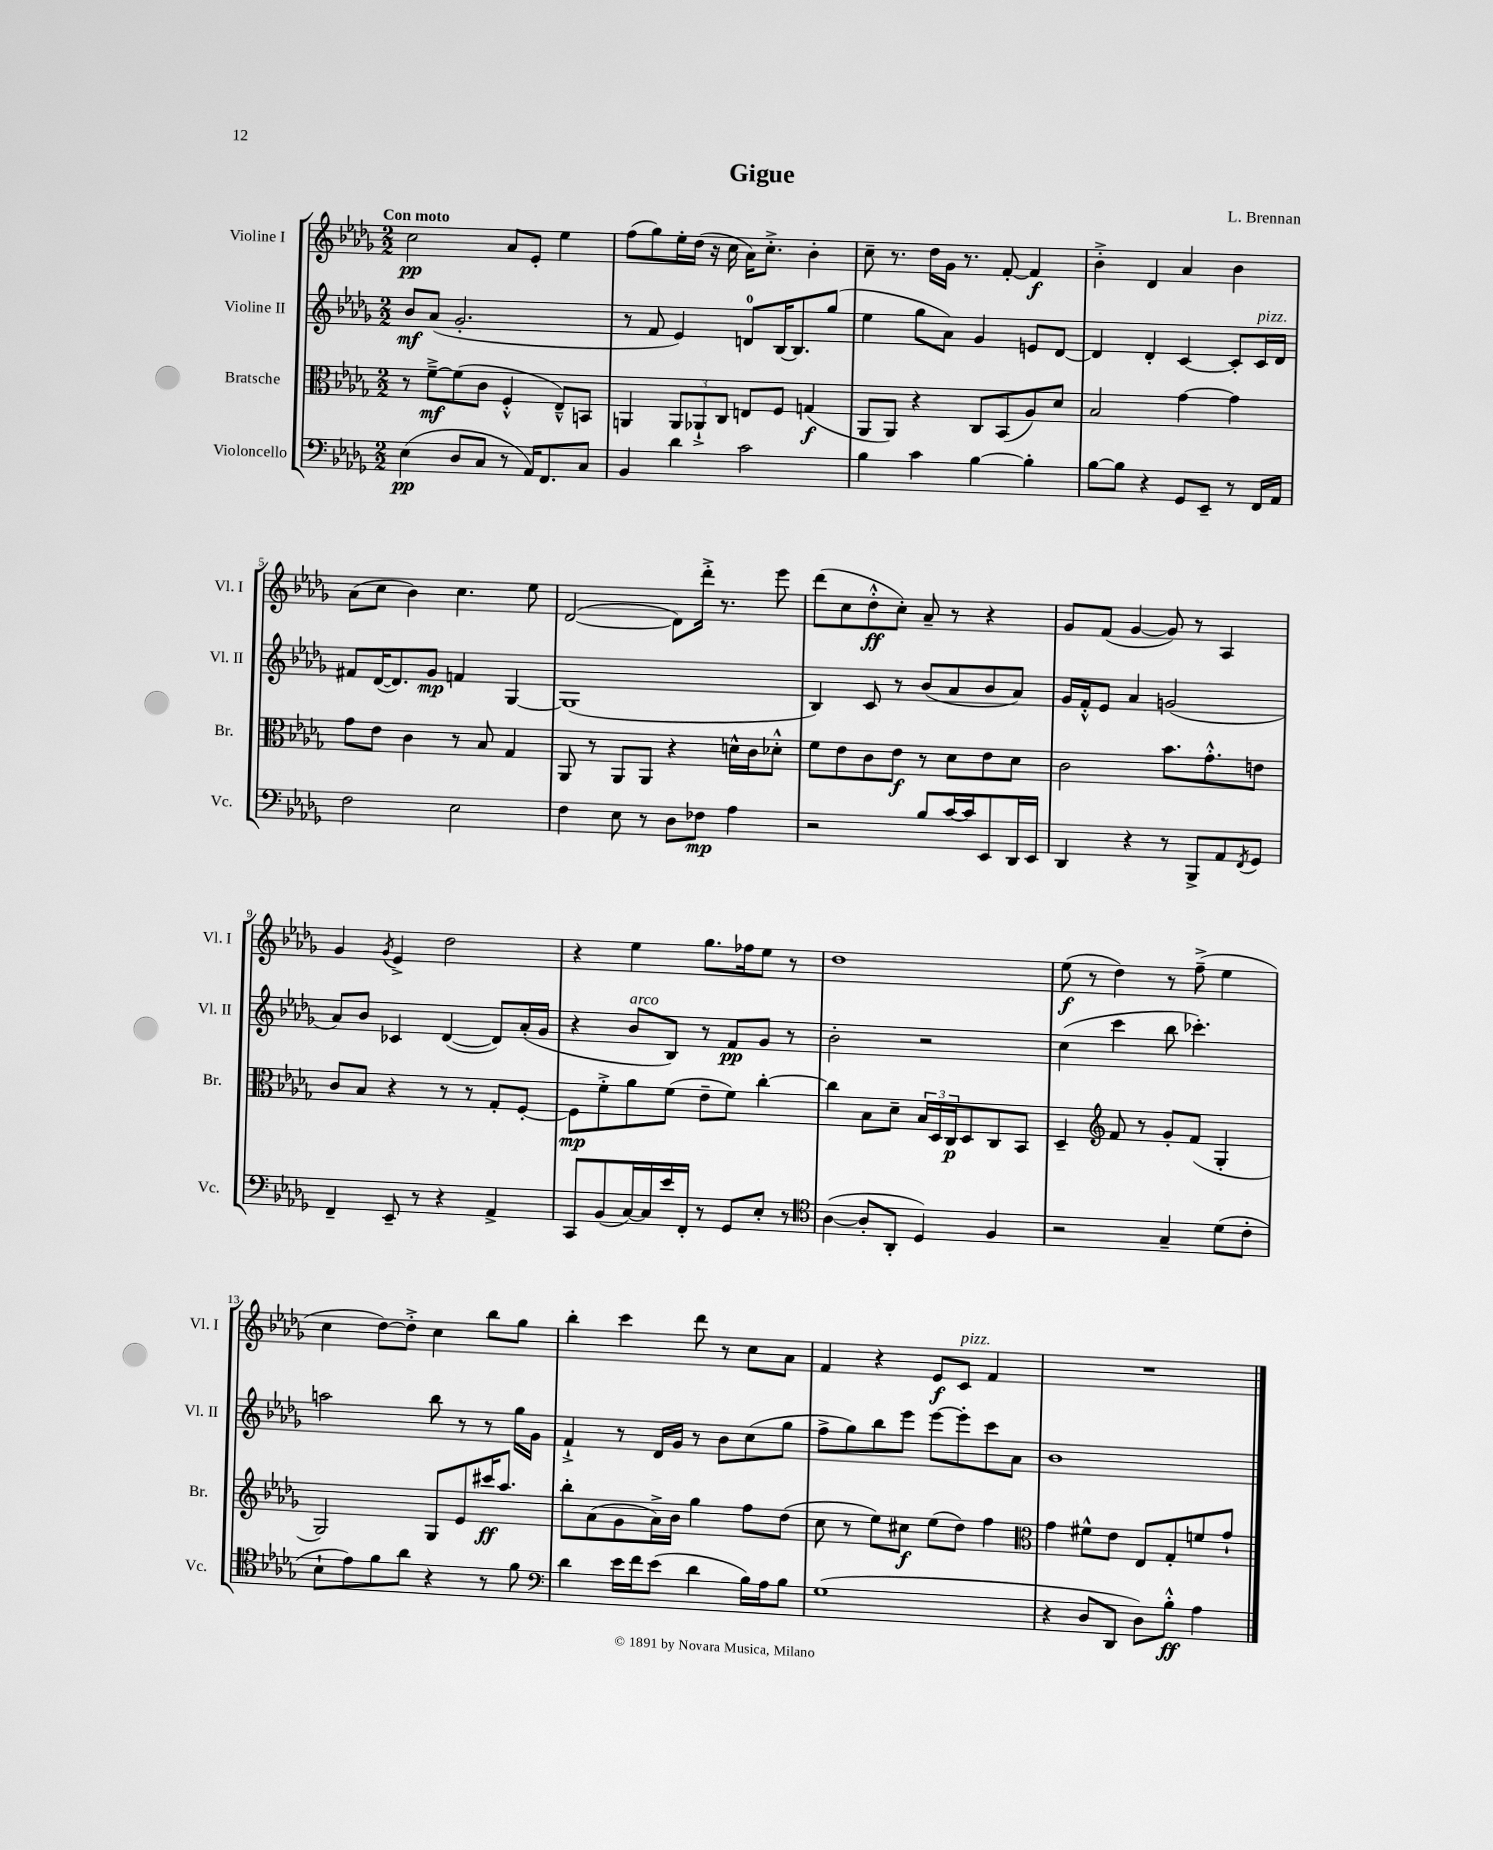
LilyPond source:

\header { title = "Gigue" composer = "L. Brennan" }
<<
\new StaffGroup <<
\new Staff = "s0" \with { instrumentName = "Violine I" shortInstrumentName = "Vl. I" } {
    \clef treble \key des \major \numericTimeSignature \time 2/2 \tempo "Con moto"
    c''2\pp aes'8 ees'8-. ees''4 |
    f''8( ges''8) ees''16-. des''16( r16 c''16 aes'16) c''8.-.-> bes'4-. |
    c''8-- r8. des''16 ges'16 r8. f'8~-. f'4\f |
    bes'4-.-> des'4 aes'4 bes'4 |
    aes'8( c''8 bes'4) c''4. ees''8 |
    des'2~( des'8) des'''16-.-> r8. ees'''8 |
    des'''8( c''8 des''8-.-^\ff c''8-.) aes'8-- r8 r4 |
    ges'8 f'8( ges'4~ ges'8) r8 aes4 |
    ges'4 \acciaccatura { ges'8 } ees'4-> des''2 |
    r4 ees''4 ges''8. fes''16 ees''8 r8 |
    des''1 |
    ees''8\f( r8 des''4) r8 f''8--->( ees''4 |
    c''4 des''8~) des''8-.-> c''4 bes''8 ges''8 |
    bes''4-. c'''4 des'''8 r8 c''8 aes'8 |
    f'4 r4 ees'8\f c'8^\markup { \italic "pizz." } f'4 |
    R1 \bar "|." |
}
\new Staff = "s1" \with { instrumentName = "Violine II" shortInstrumentName = "Vl. II" } {
    \clef treble \key des \major \numericTimeSignature \time 2/2
    bes'8\mf aes'8( ges'2.-. |
    r8 f'8 ees'4) d'8-0 bes16~ bes8. ges''8( |
    ees''4 ges''8 aes'8) ges'4 e'8 des'8~ |
    des'4 des'4-. c'4~ c'8-. c'16^\markup { \italic "pizz." } des'16 |
    fis'8 des'16~( des'8.) ges'8\mp f'4 ges4~ |
    ges1( |
    bes4) c'8 r8 bes'8( aes'8 bes'8 aes'8) |
    ges'16 f'16-.-^ ees'8 aes'4 g'2( |
    aes'8) bes'8 ces'4 des'4~( des'8) aes'16-.( ges'16 |
    r4 bes'8^\markup { \italic "arco" } bes8) r8 f'8\pp ges'8 r8 |
    bes'2-. r2 |
    c''4( c'''4 bes''8 ces'''4.-.) |
    a''2 bes''8 r8 r8 ges''16 ges'16 |
    f'4-!-> r8 des'16 ges'16 r8 bes'8 c''8( ges''8 |
    f''8-> ges''8) bes''8 ees'''8 ees'''8~ ees'''8-. c'''8 aes'8 |
    bes'1 \bar "|." |
}
\new Staff = "s2" \with { instrumentName = "Bratsche" shortInstrumentName = "Br." } {
    \clef alto \key des \major \numericTimeSignature \time 2/2
    r8 f'8~--->\mf f'8( c'8 f4-.-^ ees8---^) b,8 |
    a,4 \tuplet 3/2 { a,8 aes,8-!-> c8 } e8 f8 g4\f( |
    aes,8 aes,8) r4 c8 bes,8( aes8) des'8 |
    bes2 ges'4~ ges'4 |
    ges'8 ees'8 c'4 r8 bes8 ges4 |
    aes,8 r8 aes,8 aes,8 r4 d'16-^ c'16 des'8-.-^ |
    f'8 ees'8 c'8 ees'8\f r8 des'8 ees'8 des'8 |
    c'2 bes'8. ges'8.-.-^ e'8 |
    c'8 bes8 r4 r8 r8 ges8-. f8~-. |
    f8\mp f'8-.-> aes'8 f'8( ees'8-- f'8) c''4~-. |
    c''4 bes8 des'8-- \tuplet 3/2 { bes16 des16 c16\p } des8 c8 bes,8 |
    des4-- \clef treble f'8 r8 ges'8-. f'8( ges4-. |
    ges2) ges8 ees'8 cis'''16\ff aes''8. |
    bes''8-. aes'8( ges'8 aes'16->) bes'16 ges''4 f''8 des''8( |
    c''8 r8 ees''8) cis''8\f ees''8( des''8) f''4 |
    \clef alto ges'4 fis'8-^ ees'8 ees8 ges8-. f'8 ges'8-! \bar "|." |
}
\new Staff = "s3" \with { instrumentName = "Violoncello" shortInstrumentName = "Vc." } {
    \clef bass \key des \major \numericTimeSignature \time 2/2
    ees4\pp( des8 c8 r8 aes,16) f,8. c8 |
    bes,4 des'4 c'2 |
    bes4 c'4 bes4~ bes4-. |
    bes8~ bes8 r4 ges,8 ees,8-- r8 f,16 aes,16 |
    f2 ees2 |
    f4 ees8 r8 des8 fes8\mp aes4 |
    r2 bes8 c'16~ c'16 ees,8 des,16 ees,16 |
    des,4 r4 r8 bes,,8-> aes,8 \acciaccatura { f,8 } ges,8 |
    f,4-- ees,8-- r8 r4 aes,4-> |
    c,8 bes,8( c16~) c16 ees'16 f,16-. r8 ges,8 ees8-. r8 |
    \clef tenor aes4~( aes8-. aes,8-. des4) f4 |
    r2 ges4-- des'8( c'8-. |
    bes8-! ees'8) f'8 aes'8 r4 r8 f'8 |
    \clef bass des'4 ees'16 f'16 ees'8( des'4 bes16) aes16 bes8 |
    ges1( |
    r4 des8 des,8 des8) bes8-.-^\ff aes4 \bar "|." |
}
>>
>>
